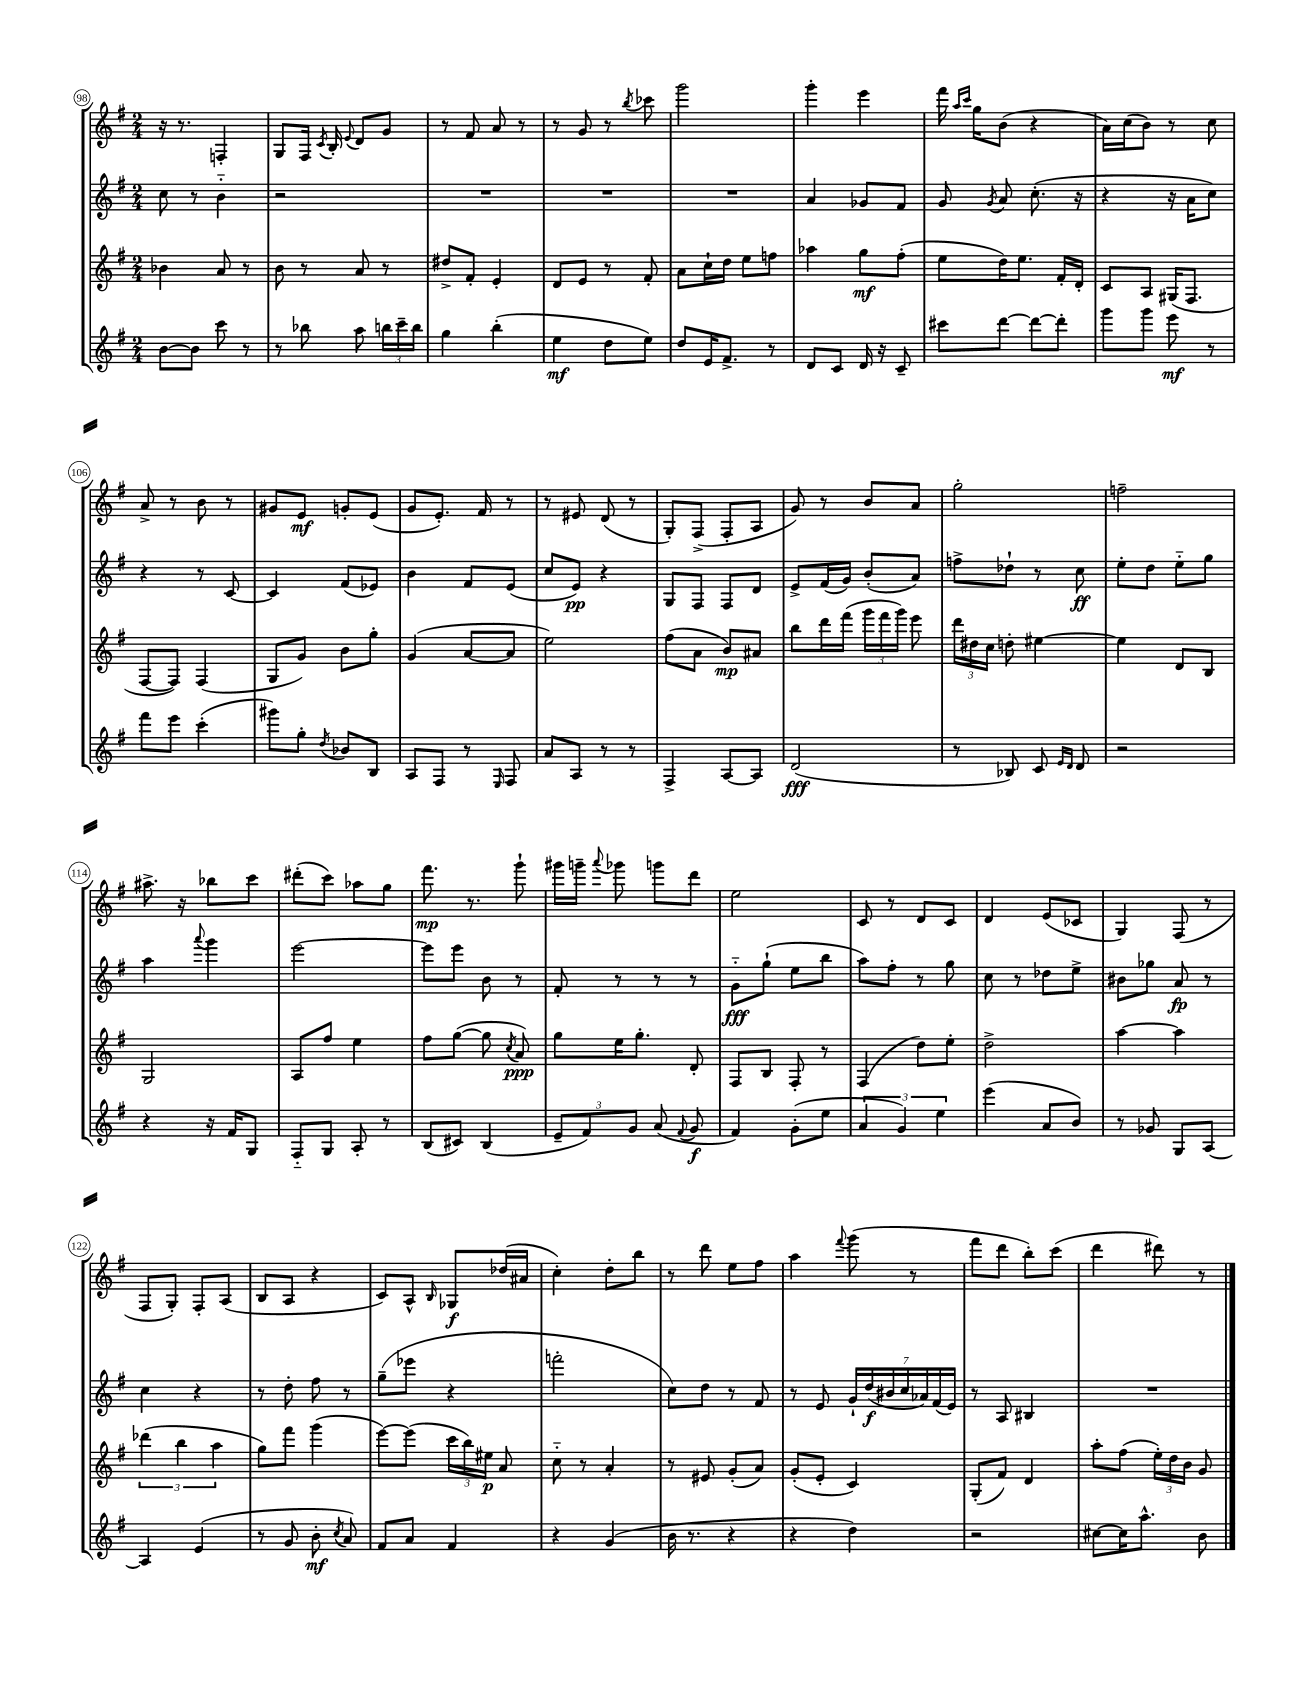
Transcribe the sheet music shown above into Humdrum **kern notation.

**kern	**dynam	**kern	**dynam	**kern	**dynam	**kern	**dynam
*part4	*part4	*part3	*part3	*part2	*part2	*part1	*part1
*staff4	*staff4	*staff3	*staff3	*staff2	*staff2	*staff1	*staff1
*clefG2	*	*clefG2	*	*clefG2	*	*clefG2	*
*k[f#]	*	*k[f#]	*	*k[f#]	*	*k[f#]	*
*M2/4	*	*M2/4	*	*M2/4	*	*M2/4	*
=98	=98	=98	=98	=98	=98	=98	=98
[8b\L	.	4b-X\	.	8cc\	.	16r	.
.	.	.	.	.	.	8.r	.
8b\J]	.	.	.	8r	.	.	.
8ccc\	.	8a/	.	4b\	.	4Fn'/	.
8r	.	8r	.	.	.	.	.
=99	=99	=99	=99	=99	=99	=99	=99
8r	.	8b\	.	2r	.	8G/L	.
8bb-X\	.	8r	.	.	.	16F#/Jk	.
.	.	.	.	.	.	8qc/	.
.	.	.	.	.	.	16B'/	.
.	.	.	.	.	.	8qqe/	.
8aa\	.	8a/	.	.	.	8d/L	.
24bbn\LL	.	8r	.	.	.	8g/J	.
24ccc~\	.	.	.	.	.	.	.
24bb\JJ	.	.	.	.	.	.	.
=100	=100	=100	=100	=100	=100	=100	=100
4gg\	.	8dd#X^/L	.	2r	.	8r	.
.	.	8f#'/J	.	.	.	8f#/	.
(4bb'\	.	4e'/	.	.	.	8a/	.
.	.	.	.	.	.	8r	.
=101	=101	=101	=101	=101	=101	=101	=101
4ee\	mf	8d/L	.	2r	.	8r	.
.	.	8e/J	.	.	.	8g/	.
8dd\L	.	8r	.	.	.	8r	.
.	.	.	.	.	.	8qbb/	.
8ee\J)	.	8f#'/	.	.	.	8ccc-X\	.
=102	=102	=102	=102	=102	=102	=102	=102
8dd/L	.	8a\L	.	2r	.	2ggg\	.
16e/K	.	16cc`\L	.	.	.	.	.
8.f#^/J	.	16dd\JJ	.	.	.	.	.
.	.	8ee\L	.	.	.	.	.
8r	.	8ffn\J	.	.	.	.	.
=103	=103	=103	=103	=103	=103	=103	=103
8d/L	.	4aa-X\	.	4a/	.	4ggg'\	.
8c/J	.	.	.	.	.	.	.
16d/	.	8gg\L	mf	8g-X/L	.	4eee\	.
16r	.	.	.	.	.	.	.
8c~/	.	(8ff#'\J	.	8f#/J	.	.	.
=104	=104	=104	=104	=104	=104	=104	=104
8ccc#X\L	.	8ee\L	.	8g/	.	16fff#\	.
.	.	.	.	.	.	16qqaa/LL	.
.	.	.	.	.	.	16qqccc/JJ	.
.	.	.	.	.	.	16gg\KL	.
.	.	.	.	8qg/	.	.	.
[8ddd\J	.	16dd\K)	.	8a/	.	(8b\J	.
.	.	8.ee\J	.	.	.	.	.
8ddd\L_	.	.	.	(8.cc'\	.	4r	.
8ddd'\J]	.	16f#'/LL	.	.	.	.	.
.	.	16d'/JJ	.	16r	.	.	.
=105	=105	=105	=105	=105	=105	=105	=105
8ggg\L	.	8c/L	.	4r	.	16a\LL)	.
.	.	.	.	.	.	(16cc\J	.
8ggg\J	.	8A/J	.	.	.	8b\J)	.
8eee\	mf	(16G#X/KL	.	16r	.	8r	.
.	.	8.F#/J	.	16a\KL	.	.	.
8r	.	.	.	8cc\J)	.	8cc\	.
!!LO:LB:g=z
=106	=106	=106	=106	=106	=106	=106	=106
8fff#\L	.	[8F#/L	.	4r	.	8a^/	.
8eee\J	.	8F#/J])	.	.	.	8r	.
(4ccc'\	.	(4F#/	.	8r	.	8b\	.
.	.	.	.	[8c/	.	8r	.
=107	=107	=107	=107	=107	=107	=107	=107
8ggg#X\L)	.	8G/L	.	4c/]	.	8g#X/L	.
8gg'\J	.	8g/J)	.	.	.	8e/J	mf
8qdd/	.	.	.	.	.	.	.
8b-X/L	.	8b\L	.	(8f#/L	.	8gn'/L	.
8B/J	.	8gg'\J	.	8e-X/J)	.	(8e/J	.
=108	=108	=108	=108	=108	=108	=108	=108
8A/L	.	(4g/	.	4b\	.	8g/L	.
8F#/J	.	.	.	.	.	8.e'/J)	.
8r	.	[8a/L	.	8f#/L	.	.	.
.	.	.	.	.	.	16f#/	.
16qqE/	.	.	.	.	.	.	.
8F#/	.	8a/J]	.	(8e/J	.	8r	.
=109	=109	=109	=109	=109	=109	=109	=109
8a/L	.	2ee\)	.	8cc/L	.	8r	.
8A/J	.	.	.	8e/J)	pp	8e#X/	.
8r	.	.	.	4r	.	(8d/	.
8r	.	.	.	.	.	8r	.
=110	=110	=110	=110	=110	=110	=110	=110
4F#^/	.	(8ff#\L	.	8G/L	.	8G'/L)	.
.	.	8a\J	.	8F#/J	.	(8F#^/J	.
[8A/L	.	8b/L)	mp	8F#/L	.	8F#'/L	.
8A/J]	.	8a#X/J	.	8d/J	.	8A/J	.
=111	=111	=111	=111	=111	=111	=111	=111
(2d/	fff	8bb\L	.	8e^/L	.	8g/)	.
.	.	16ddd\L	.	(16f#/L	.	8r	.
.	.	(16fff#\JJ	.	16g/JJ)	.	.	.
.	.	24ggg\LL	.	(8b'/L	.	8b/L	.
.	.	24fff#\	.	.	.	.	.
.	.	24ggg\JJ)	.	.	.	.	.
.	.	8eee\	.	8a/J)	.	8a/J	.
=112	=112	=112	=112	=112	=112	=112	=112
8r	.	24ddd\LL	.	8ffn^\L	.	2gg'\	.
.	.	24dd#X\	.	.	.	.	.
.	.	24cc\JJ	.	.	.	.	.
8B-X/)	.	8ddn'\	.	8dd-X`\J	.	.	.
8c/	.	[4ee#X\	.	8r	.	.	.
16qqe/LL	.	.	.	.	.	.	.
16qqd/JJ	.	.	.	.	.	.	.
8d/	.	.	.	8cc\	ff	.	.
=113	=113	=113	=113	=113	=113	=113	=113
2r	.	4ee#\]	.	8ee'\L	.	2ffn~\	.
.	.	.	.	8dd\J	.	.	.
.	.	8d/L	.	8ee\L	.	.	.
.	.	8B/J	.	8gg\J	.	.	.
!!LO:LB:g=z
=114	=114	=114	=114	=114	=114	=114	=114
4r	.	2G/	.	4aa\	.	8.aa#X^\	.
.	.	.	.	.	.	16r	.
.	.	.	.	8qqaaa/	.	.	.
16r	.	.	.	4ggg\	.	8bb-X\L	.
16f#/KL	.	.	.	.	.	.	.
8G/J	.	.	.	.	.	8ccc\J	.
=115	=115	=115	=115	=115	=115	=115	=115
8F#/L	.	8A/L	.	[2eee\	.	(8ddd#X'\L	.
8G/J	.	8ff#/J	.	.	.	8ccc\J)	.
8A'/	.	4ee\	.	.	.	8aa-X\L	.
8r	.	.	.	.	.	8gg\J	.
=116	=116	=116	=116	=116	=116	=116	=116
(8B/L	.	8ff#\L	.	8eee\L]	.	8.fff#\	mp
8c#X/J)	.	([8gg\J	.	8eee\J	.	.	.
.	.	.	.	.	.	8.r	.
(4B/	.	8gg\]	.	8b\	.	.	.
.	.	8qcc/	.	.	.	.	.
.	.	8a/)	ppp	8r	.	8ggg`\	.
=117	=117	=117	=117	=117	=117	=117	=117
12e~/L	.	8gg\L	.	8f#'/	.	16ggg#X\LL	.
.	.	.	.	.	.	16gggn~\JJ	.
12f#/)	.	.	.	.	.	.	.
.	.	.	.	.	.	8qqaaa/	.
.	.	16ee\K	.	8r	.	8ggg-X\	.
12g/J	.	.	.	.	.	.	.
.	.	8.gg'\J	.	.	.	.	.
(8a/	.	.	.	8r	.	8gggn\L	.
8qqf#/	.	.	.	.	.	.	.
8g/	f	8d'/	.	8r	.	8ddd\J	.
=118	=118	=118	=118	=118	=118	=118	=118
4f#/)	.	8F#/L	.	8g\L	fff	2ee\	.
.	.	8B/J	.	(8gg`\J	.	.	.
(8g'\L	.	8F#'/	.	8ee\L	.	.	.
8ee\J	.	8r	.	8bb\J	.	.	.
=119	=119	=119	=119	=119	=119	=119	=119
6a/	.	(4F#/	.	8aa\L)	.	8c/	.
.	.	.	.	8ff#'\J	.	8r	.
6g/)	.	.	.	.	.	.	.
.	.	8dd\L)	.	8r	.	8d/L	.
6ee\	.	.	.	.	.	.	.
.	.	8ee'\J	.	8gg\	.	8c/J	.
=120	=120	=120	=120	=120	=120	=120	=120
(4eee\	.	2dd^\	.	8cc\	.	4d/	.
.	.	.	.	8r	.	.	.
8a/L	.	.	.	8dd-X\L	.	(8e/L	.
8b/J)	.	.	.	8ee^\J	.	8c-X/J	.
=121	=121	=121	=121	=121	=121	=121	=121
8r	.	[4aa\	.	8b#X\L	.	4G/)	.
8g-X/	.	.	.	8gg-X\J	.	.	.
8G/L	.	4aa\]	.	8a/	fp	(8F#/	.
[8A/J	.	.	.	8r	.	8r	.
!!LO:LB:g=z
=122	=122	=122	=122	=122	=122	=122	=122
4A/]	.	(6ddd-X\	.	4cc\	.	8F#/L	.
.	.	.	.	.	.	8G'/J)	.
.	.	6bb\	.	.	.	.	.
(4e/	.	.	.	4r	.	8F#'/L	.
.	.	6aa\	.	.	.	.	.
.	.	.	.	.	.	(8A/J	.
=123	=123	=123	=123	=123	=123	=123	=123
8r	.	8gg\L)	.	8r	.	8B/L	.
8g/	.	8fff#\J	.	8dd'\	.	8A/J	.
8b'\	mf	(4ggg\	.	8ff#\	.	4r	.
8qcc/	.	.	.	.	.	.	.
8a/)	.	.	.	8r	.	.	.
=124	=124	=124	=124	=124	=124	=124	=124
8f#/L	.	[8eee\L)	.	(8gg~\L	.	8c/L)	.
8a/J	.	(8eee\J]	.	8eee-X\J	.	8A^^/J	.
.	.	.	.	.	.	16qqB/	.
4f#/	.	24ccc\LL	.	4r	.	8G-X/L	f
.	.	24bb\)	.	.	.	.	.
.	.	24ee#X\JJ	p	.	.	.	.
.	.	8a/	.	.	.	(16dd-X/L	.
.	.	.	.	.	.	16a#X/JJ	.
=125	=125	=125	=125	=125	=125	=125	=125
4r	.	8cc\	.	2fffn'\	.	4cc'\)	.
.	.	8r	.	.	.	.	.
(4g/	.	4a'/	.	.	.	8dd'\L	.
.	.	.	.	.	.	8bb\J	.
=126	=126	=126	=126	=126	=126	=126	=126
16b\	.	8r	.	8cc\L)	.	8r	.
8.r	.	.	.	.	.	.	.
.	.	8e#X/	.	8dd\J	.	8ddd\	.
4r	.	(8g'/L	.	8r	.	8ee\L	.
.	.	8a/J)	.	8f#/	.	8ff#\J	.
=127	=127	=127	=127	=127	=127	=127	=127
4r	.	(8g'/L	.	8r	.	4aa\	.
.	.	8e'/J	.	8e/	.	.	.
.	.	.	.	.	.	8qqfff#/	.
4dd\)	.	4c/)	.	28g`/LL	.	(8ggg\	.
.	.	.	.	(28dd/	f	.	.
.	.	.	.	28b#X/	.	.	.
.	.	.	.	28cc/	.	.	.
.	.	.	.	.	.	8r	.
.	.	.	.	28a-X/)	.	.	.
.	.	.	.	(28f#/	.	.	.
.	.	.	.	28e/JJ)	.	.	.
=128	=128	=128	=128	=128	=128	=128	=128
2r	.	(8G'/L	.	8r	.	8fff#\L	.
.	.	8f#/J)	.	8A/	.	8ddd\J	.
.	.	4d/	.	4B#X/	.	8bb'\L)	.
.	.	.	.	.	.	(8ccc\J	.
=129	=129	=129	=129	=129	=129	=129	=129
[8cc#X\L	.	8aa'\L	.	2r	.	4ddd\	.
16cc#\K]	.	(8ff#\J	.	.	.	.	.
8.aa^^\J	.	.	.	.	.	.	.
.	.	24ee'\LL)	.	.	.	8ddd#X\)	.
.	.	24dd\	.	.	.	.	.
.	.	24b\JJ	.	.	.	.	.
8b\	.	8g/	.	.	.	8r	.
==	==	==	==	==	==	==	==
*-	*-	*-	*-	*-	*-	*-	*-
